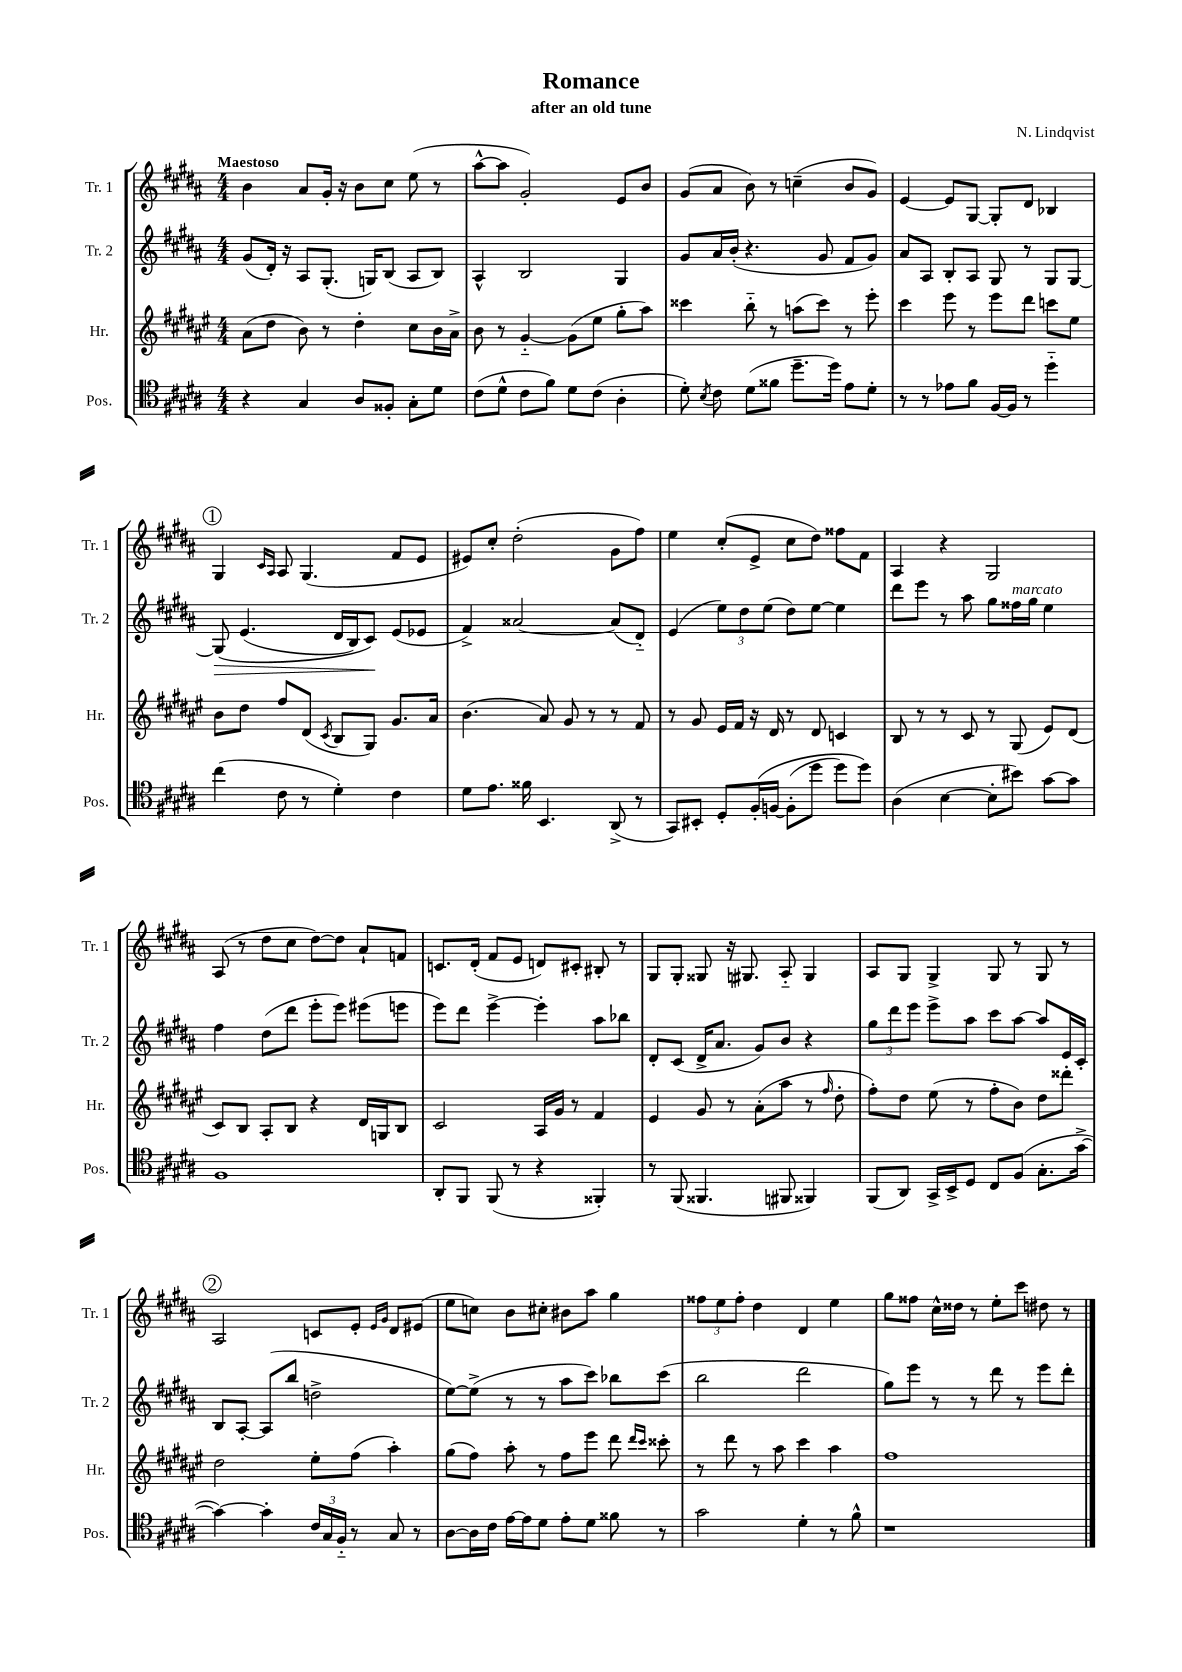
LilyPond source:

\header { title = "Romance" composer = "N. Lindqvist" subtitle = "after an old tune" }
<<
\new StaffGroup <<
\new Staff = "s0" \with { instrumentName = "Tr. 1" shortInstrumentName = "Tr. 1" } {
    \clef treble \key b \major \numericTimeSignature \time 4/4 \tempo "Maestoso"
    \autoBeamOff b'4 ais'8[ gis'16]-. r16 b'8[ cis''8] e''8( r8 |
    ais''8[~-^ ais''8] gis'2-.) e'8[ b'8] |
    gis'8[( ais'8] b'8) r8 c''4--( b'8[ gis'8]) |
    e'4~ e'8[ gis8]~ gis8[-. dis'8] bes4 |
    \mark \markup { \circle "1" } gis4 \grace { cis'16[ ais16] } ais8 gis4.( fis'8[ e'8] |
    eis'8[) cis''8]-. dis''2-.( gis'8[ fis''8]) |
    e''4 cis''8[-.( e'8]-> cis''8[ dis''8]) fisis''8[ fis'8] |
    ais4 r4 gis2 |
    ais8( r8 dis''8[ cis''8] dis''8[~) dis''8] ais'8[-! f'8] |
    c'8.[ dis'16]-.( fis'8[ e'8] d'8[) cis'8]-. bis8-. r8 |
    gis8[ gis8]-. gisis8 r16 gis8. ais8-_ gis4 |
    ais8[ gis8] gis4-> gis8 r8 gis8 r8 |
    \mark \markup { \circle "2" } ais2 c'8[ e'8]-. \grace { e'16[ gis'16] } dis'8[ eis'8]( |
    e''8[ c''8]) b'8[ cis''8]-. bis'8[ ais''8] gis''4 |
    \tuplet 3/2 { fisis''8[ e''8 fisis''8]-. } dis''4 dis'4 e''4 |
    gis''8[ fisis''8] cis''16[-^ disis''16] r8 e''8[-. cis'''8] dis''8 r8 \bar "|." |
}
\new Staff = "s1" \with { instrumentName = "Tr. 2" shortInstrumentName = "Tr. 2" } {
    \clef treble \key b \major \numericTimeSignature \time 4/4
    \autoBeamOff gis'8[( dis'16]-.) r16 ais8[ gis8.]-.( g16[) b8]( ais8[ b8]) |
    ais4-^ b2 gis4 |
    gis'8[ ais'16 b'16]-.( r4. gis'8 fis'8[ gis'8]) |
    ais'8[ ais8] b8[-. ais8] gis8 r8 gis8[ gis8]~ |
    \mark \markup { \circle "1" } gis8\>\( e'4.( dis'16[ b16) cis'8]\!\) e'8[( ees'8] |
    fis'4->) aisis'2~ aisis'8[( dis'8]-_) |
    e'4( \tuplet 3/2 { e''8[) dis''8 e''8]( } dis''8[) e''8]~ e''4 |
    dis'''8[ e'''8] r8 ais''8 gis''8[ fisis''16^\markup { \italic "marcato" } gis''16] e''4 |
    fis''4 dis''8[( dis'''8] e'''8[-. e'''8]) eis'''8[( e'''8] |
    e'''8[) dis'''8] e'''4~-> e'''4-. ais''8[ bes''8] |
    dis'8[-. cis'8]( dis'16[-> ais'8.] gis'8[) b'8] r4 |
    \tuplet 3/2 { gis''8[ dis'''8 e'''8] } e'''8[-> ais''8] cis'''8[ ais''8]~ ais''8[ e'16 cis'16]-. |
    \mark \markup { \circle "2" } b8[ ais8]~-. ais8[( b''8] d''2-> |
    e''8[~) e''8]->( r8 r8 ais''8[ cis'''8]) bes''8[ cis'''8]( |
    b''2 dis'''2 |
    gis''8[) e'''8] r8 r8 dis'''8 r8 e'''8[ dis'''8]-. \bar "|." |
}
\new Staff = "s2" \with { instrumentName = "Hr." shortInstrumentName = "Hr." } {
    \clef treble \key fis \major \numericTimeSignature \time 4/4
    \autoBeamOff ais'8[( dis''8] b'8) r8 dis''4-. cis''8[ b'16 ais'16]-> |
    b'8 r8 gis'4~-_ gis'8[( eis''8] gis''8[-. ais''8]) |
    cisis'''4 b''8-_ r8 a''8[( cisis'''8]) r8 eis'''8-. |
    cis'''4 eis'''8 r8 eis'''8[ dis'''8] c'''8[ eis''8] |
    \mark \markup { \circle "1" } b'8[ dis''8] fis''8[ dis'8]( \acciaccatura { cis'8 } b8[ gis8]) gis'8.[ ais'16] |
    b'4.( ais'8) gis'8 r8 r8 fis'8 |
    r8 gis'8 eis'16[ fis'16] r16 dis'16 r8 dis'8 c'4 |
    b8 r8 r8 cis'8 r8 gis8( eis'8[) dis'8]( |
    cis'8[) b8] ais8[-. b8] r4 dis'16[ g16 b8] |
    cis'2 ais16[ gis'16] r8 fis'4 |
    eis'4 gis'8 r8 ais'8[-.( ais''8] r8 \grace { fis''16 } dis''8-. |
    fis''8[-.) dis''8] eis''8( r8 fis''8[-. b'8]) dis''8[ disis'''8]-. |
    \mark \markup { \circle "2" } dis''2 eis''8[-. fis''8]( ais''4-.) |
    gis''8[( fis''8]) ais''8-. r8 fis''8[ eis'''8] dis'''8 \grace { dis'''16[ cis'''16] } cisis'''8-. |
    r8 dis'''8 r8 ais''8 cis'''4 ais''4 |
    fis''1 \bar "|." |
}
\new Staff = "s3" \with { instrumentName = "Pos." shortInstrumentName = "Pos." } {
    \clef tenor \key b \major \numericTimeSignature \time 4/4
    \autoBeamOff r4 gis4 ais8[ fisis8]-. gis8[-. dis'8] |
    cis'8[( dis'8]-^ cis'8[ fis'8]) dis'8[ cis'8]( ais4-. |
    dis'8-.) \acciaccatura { b8 } cis'8 dis'8[( fisis'8] dis''8.[-- dis''16]) e'8[ dis'8]-. |
    r8 r8 ees'8[ fis'8] fis16[~ fis16] r8 dis''4-_ |
    \mark \markup { \circle "1" } cis''4( cis'8 r8 dis'4-.) cis'4 |
    dis'8[ e'8.] fisis'16 b,4. ais,8->( r8 |
    gis,8[) bis,8]-. dis8[-. fis16-.\( f16]~ f8[-.( dis''8] dis''8[) dis''8]\) |
    ais4( b4~ b8[-. bis'8]) gis'8[~ gis'8] |
    fis1 |
    ais,8[-. fis,8] fis,8( r8 r4 fisis,4-.) |
    r8 fis,8( fisis,4. fis,8 fisis,4) |
    fis,8[( ais,8]) gis,16[-> b,16-> dis8] cis8[ fis8]( gis8.[-. gis'16]~-> |
    \mark \markup { \circle "2" } gis'4~) gis'4-. \tuplet 3/2 { cis'16[ gis16 fis16]-_ } r8 gis8 r8 |
    ais8[~ ais16 cis'16] e'16[~ e'16 dis'8] e'8[-. dis'8] fisis'8 r8 |
    gis'2 dis'4-. r8 fis'8-^ |
    r1 \bar "|." |
}
>>
>>
\layout { \context { \Score \remove "Bar_number_engraver" } }
